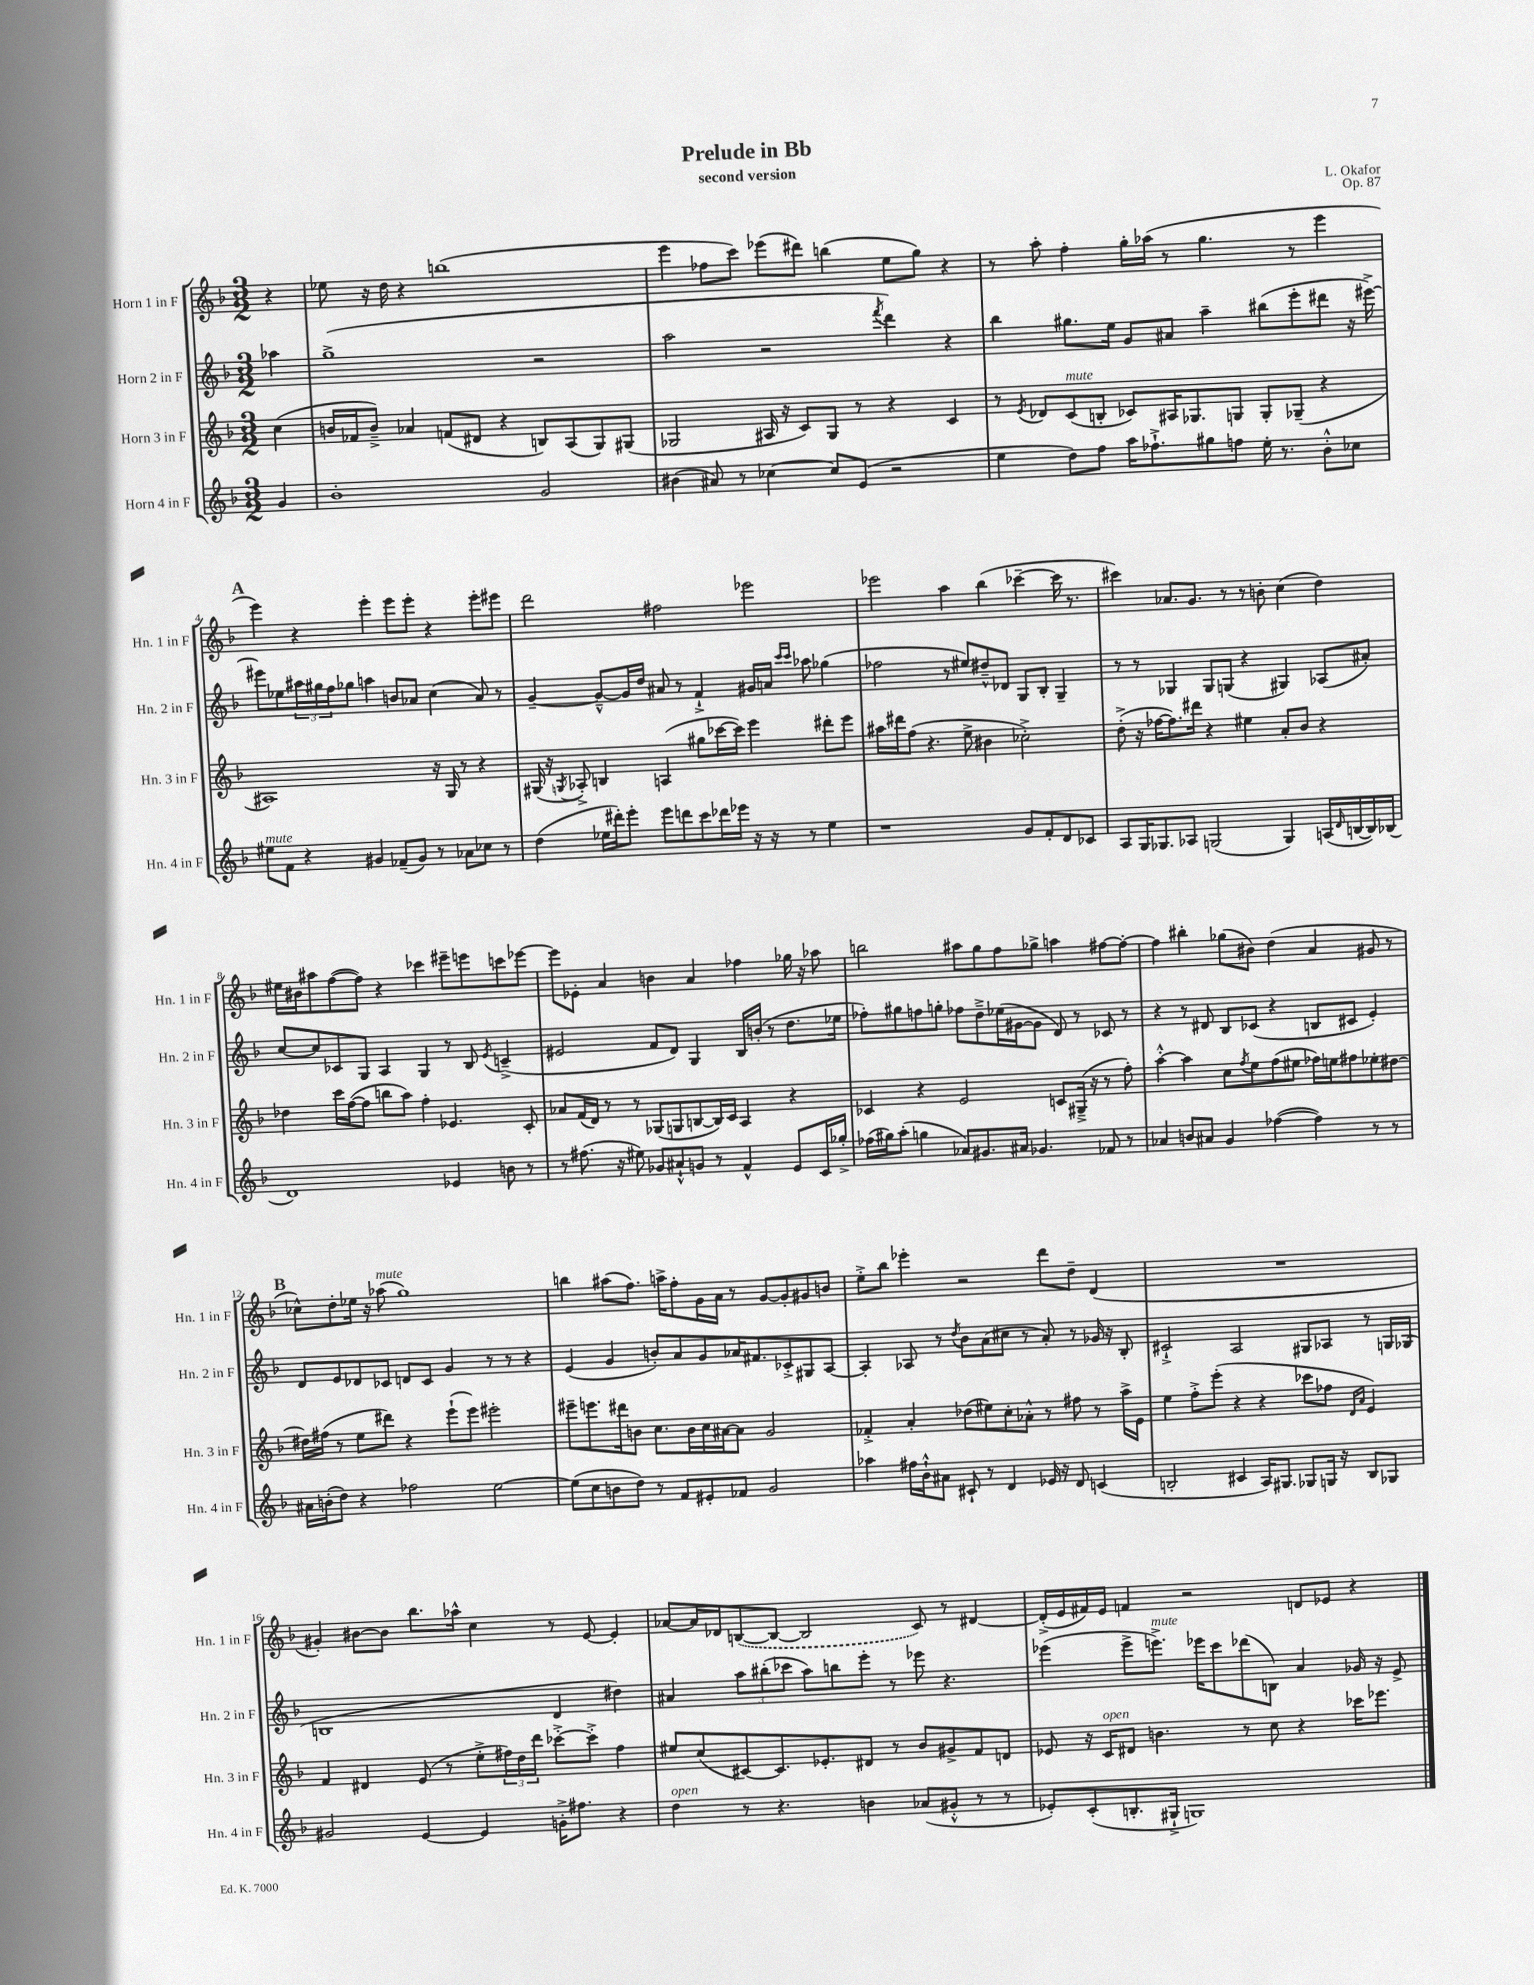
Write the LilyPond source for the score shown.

\header { title = "Prelude in Bb" composer = "L. Okafor" subtitle = "second version" opus = "Op. 87" }
<<
\new StaffGroup <<
\new Staff = "s0" \with { instrumentName = "Horn 1 in F" shortInstrumentName = "Hn. 1 in F" } {
    \clef treble \key f \major \numericTimeSignature \time 3/2 \partial 4
    r4 |
    ees''8 r16 d''16 r4 b''1( |
    e'''4 fes''8 c'''8) ees'''8( dis'''8) b''4( e''8 g''8) r4 |
    r8 a''8-. f''4-. g''16-. aes''16( r8 g''4. r8 e'''4 |
    \mark \markup { \bold "A" } e'''4) r4 e'''4-. e'''8 e'''8-. r4 e'''8-. eis'''8 |
    d'''2 fis''2 ees'''2 |
    ees'''2 a''4 bes''4( ces'''4~-- ces'''16 r8. |
    cis'''4) aes'8. g'8. r8 r8 b'8-. c''4( d''4) |
    eis''16 bis'16 ais''8 f''8~( f''8) r4 ces'''4 eis'''8-- e'''8 c'''8 ees'''8~ |
    ees'''8 ees'8-. a'4 b'4 a'4 fes''4 ges''16 r16 aes''8 |
    b''2 ais''8 g''8 f''8 ges''8-> a''4 fis''8~ fis''8~-. |
    fis''4 bis''4-. ges''8( bis'8) d''4( a'4 gis'8 r8 |
    \mark \markup { \bold "B" } ces''8-^) d''8-. ees''16 r16 aes''8^\markup { \italic "mute" }( g''1) |
    b''4 ais''8( f''8.) a''16-> f''8-. g'16 a'16 r8 g'8~ g'8-. gis'8 b'8 |
    e''8-.-> bes''8 ees'''4-. r2 d'''8 d''8-- d'4( |
    R1. |
    gis'4-.) bis'8~ bis'8 bes''8. aes''16-^ c''4 r8 e'8~ e'4-. |
    aes'8~ aes'16 des'16 \once \slurDashed b8~( b8~ b2 c'8) r8 dis'4~ |
    dis'16-.->( e'16 fis'16) e'16 f'4 r2 d'8 ees'8 r4 \bar "|." |
}
\new Staff = "s1" \with { instrumentName = "Horn 2 in F" shortInstrumentName = "Hn. 2 in F" } {
    \clef treble \key f \major \numericTimeSignature \time 3/2 \partial 4
    aes''4 |
    g''1->( r2 |
    a''2 r2 \acciaccatura { f'''8 } d'''4) r4 |
    bes''4 gis''8. e''16 g'8 ais'8 a''4-- bis''8( e'''8-. dis'''8 r16 eis'''16~->) |
    \mark \markup { \bold "A" } eis'''8 ees''8 \tuplet 3/2 { ais''16 gis''16 f''16 } ges''8 a''4 b'8 aes'8 c''4( aes'8) r8 |
    g'4~-- g'8~---^ g'16 d''16 ais'8 r8 f'4-!-> gis'16 a'16 \grace { c'''16 c'''16 } aes''8 ges''4( |
    fes''2 r8 eis''8) dis''8---^ des'8 g8 bes8-. g4-- |
    r8 r8 ges4 ges8 g8( r4 gis4) aes8( ais'8-.) |
    c''8~ c''8 ces'8 g8 a4 g4 r8 bes8 \acciaccatura { e'8 } c'4--->( |
    eis'2 f'8 d'8) g4 bes16 b'16-.( r8 d''8. ees''16 |
    fes''8-.) gis''8 f''8 g''8-. fes''8 d''8---> ees''16( gis'16~ gis'8 d'8) r8 ces'8 r8 |
    r4 r8 dis'8 bes8 ces'8( r4 b8 cis'8 e'4-.) |
    \mark \markup { \bold "B" } d'8 e'8 des'8 ces'8 d'8 ces'8 g'4 r8 r8 r4 |
    e'4( g'4 b'8-.) a'8 g'8 aes'16 fis'8. ces'8-.-> gis8 a8~ |
    a4-. aes8 r8 \acciaccatura { d''8 } bes'8 a'8( cis''8 r8 a'8-.) r8 ges'16 r16 bes8-. |
    cis'2-!-> a2 gis8 aes8 r8 g16 ges16( |
    b1 d'4 dis''4) |
    ais'4 \tuplet 3/2 { a''8 bis''8-.( ces'''8 } a''8) b''8 e'''8-. r8 ees'''8 r4. |
    ees'''4( ees'''8-> e'''8.->^\markup { \italic "mute" }) ees'''16 c'''8 des'''8( b8) a'4 ges'16 r16 e'8-> \bar "|." |
}
\new Staff = "s2" \with { instrumentName = "Horn 3 in F" shortInstrumentName = "Hn. 3 in F" } {
    \clef treble \key f \major \numericTimeSignature \time 3/2 \partial 4
    c''4( |
    b'16 fes'16 b'8--->) aes'4 f'8( dis'8 r4 b8) a8( g8) gis8( |
    ges2 ais16 r16 c'8) ges8 r8 r4 c'4 |
    r8 \acciaccatura { e'8 } des'8 c'8^\markup { \italic "mute" }( b8-. ces'8) ais16 ges8. g8 g8-. ges8--( r4 |
    \mark \markup { \bold "A" } ais1) r16 g16 r8 r4 |
    gis16( r16 \acciaccatura { g8 } aes8-.->) b4 a4( gis''8 ces'''16~ ces'''16) e'''4 dis'''8-. e'''8 |
    ais''16 dis'''16 f''8( r4. e''8-> bis'4 ces''2-.->) |
    d''8-.->( r16 fes''16~ fes''8.) dis'''16 r4 eis''4 a'8-. bes'8 r4 |
    des''4 c'''16 f''16~( f''8 b''8 a''8) f''4-. ees'4. c'8-. |
    aes'8 f'16( d'16) r8 r8 ges8( g8 b8~ b16) c'16 a4 r4 |
    ces'4 r4 e'2 c'8 gis16--->( r16 r8 f''8-.) |
    a''4~-.-^ a''4 c''8 \acciaccatura { f''8 } e''8 f''8( eis''8 fes''16) e''16 fis''8 ees''8-. dis''8~ |
    \mark \markup { \bold "B" } dis''16 fis''16( r8 e''8 dis'''8) r4 e'''8-!( e'''8) eis'''2-. |
    eis'''8-- e'''8. dis'''16 b'8 c''8. b'16 c''16 ais'16~ ais'8 g'2 |
    fes'4-.-> a'4-. des''8( eis''8) c''8-. aes'8-.-^ r8 fis''8 r8 a''16-> e'16 |
    e''4 f''8-.-> e'''8-.( r4 r4 ces'''8 fes''8 \grace { d'16 a'16 } e'4) |
    f'4 dis'4 e'8( r8 e''8-.-> \tuplet 3/2 { fis''16) d''16 d'''16 } ces'''8~-.-> ces'''8-.-> fis''4 |
    eis''8 c''8( cis'8~) cis'8. ees'8.-. dis'8 r8 bes'8 gis'8-> f'8 d'8 |
    ees'8 r16 c'16^\markup { \italic "open" } dis'8 b'4. r8 c''8 r4 ces'''16 ees'''8. \bar "|." |
}
\new Staff = "s3" \with { instrumentName = "Horn 4 in F" shortInstrumentName = "Hn. 4 in F" } {
    \clef treble \key f \major \numericTimeSignature \time 3/2 \partial 4
    g'4 |
    bes'1-. g'2 |
    bis'4( ais'8) r8 ces''4~ ces''8 e'8( r2 |
    e''4 d''8) f''8 a''16 fes''8.-!-> gis''8 f''8 e''16-. r8. bes'8-.-^ ces''8 |
    \mark \markup { \bold "A" } eis''8^\markup { \italic "mute" } f'8 r4 gis'4 fes'8--( gis'8) r8 aes'8 ces''8 r8 |
    d''4( ees''16 dis'''16-.) e'''8-. e'''8 d'''8 c'''8 des'''16 ees'''16 r16 r16 r8 ees''4 |
    r1 g'8 f'8-. d'8 ces'8 |
    a8 g16 ges8. aes8 g2( g4) a16( \grace { d'16 } b16~ b16) bes16( |
    d'1) ees'4 b'8 r8 |
    r8 fis''8.( r16 eis''8) ges'8 ais'8-!-^ g'8 r8 f'4-^ e'8 c'16 ges''16-.-> |
    fes''16( gis''16) a''8-.( g''4 aes'8) gis'8. ais'16 ges'4. fes'8 r8 |
    aes'4 b'8 ais'8 g'4 fes''4~( fes''4) r8 r8 |
    \mark \markup { \bold "B" } ais'16 b'16-.( d''8) r4 fes''2 e''2~ |
    e''8( c''8 b'8 d''8) r8 f'8 eis'8-. fes'8 g'2 |
    aes''4 fis''16 bes'16-!-^ ais'8 cis'8-! r8 d'4 ees'16 r16 d'8 c'4( |
    b2-. cis'4 a16) gis8. ges8 g16 r16 b8 ges8 |
    gis'2 e'4~ e'4 g'16-.-> fis''8. r4 |
    d''4^\markup { \italic "open" } r8 r4. b'4 aes'8( gis'8-.-^ r8 r8 |
    ees'8-.) c'8-.( b8.-. gis16-!-> g1) \bar "|." |
}
>>
>>
